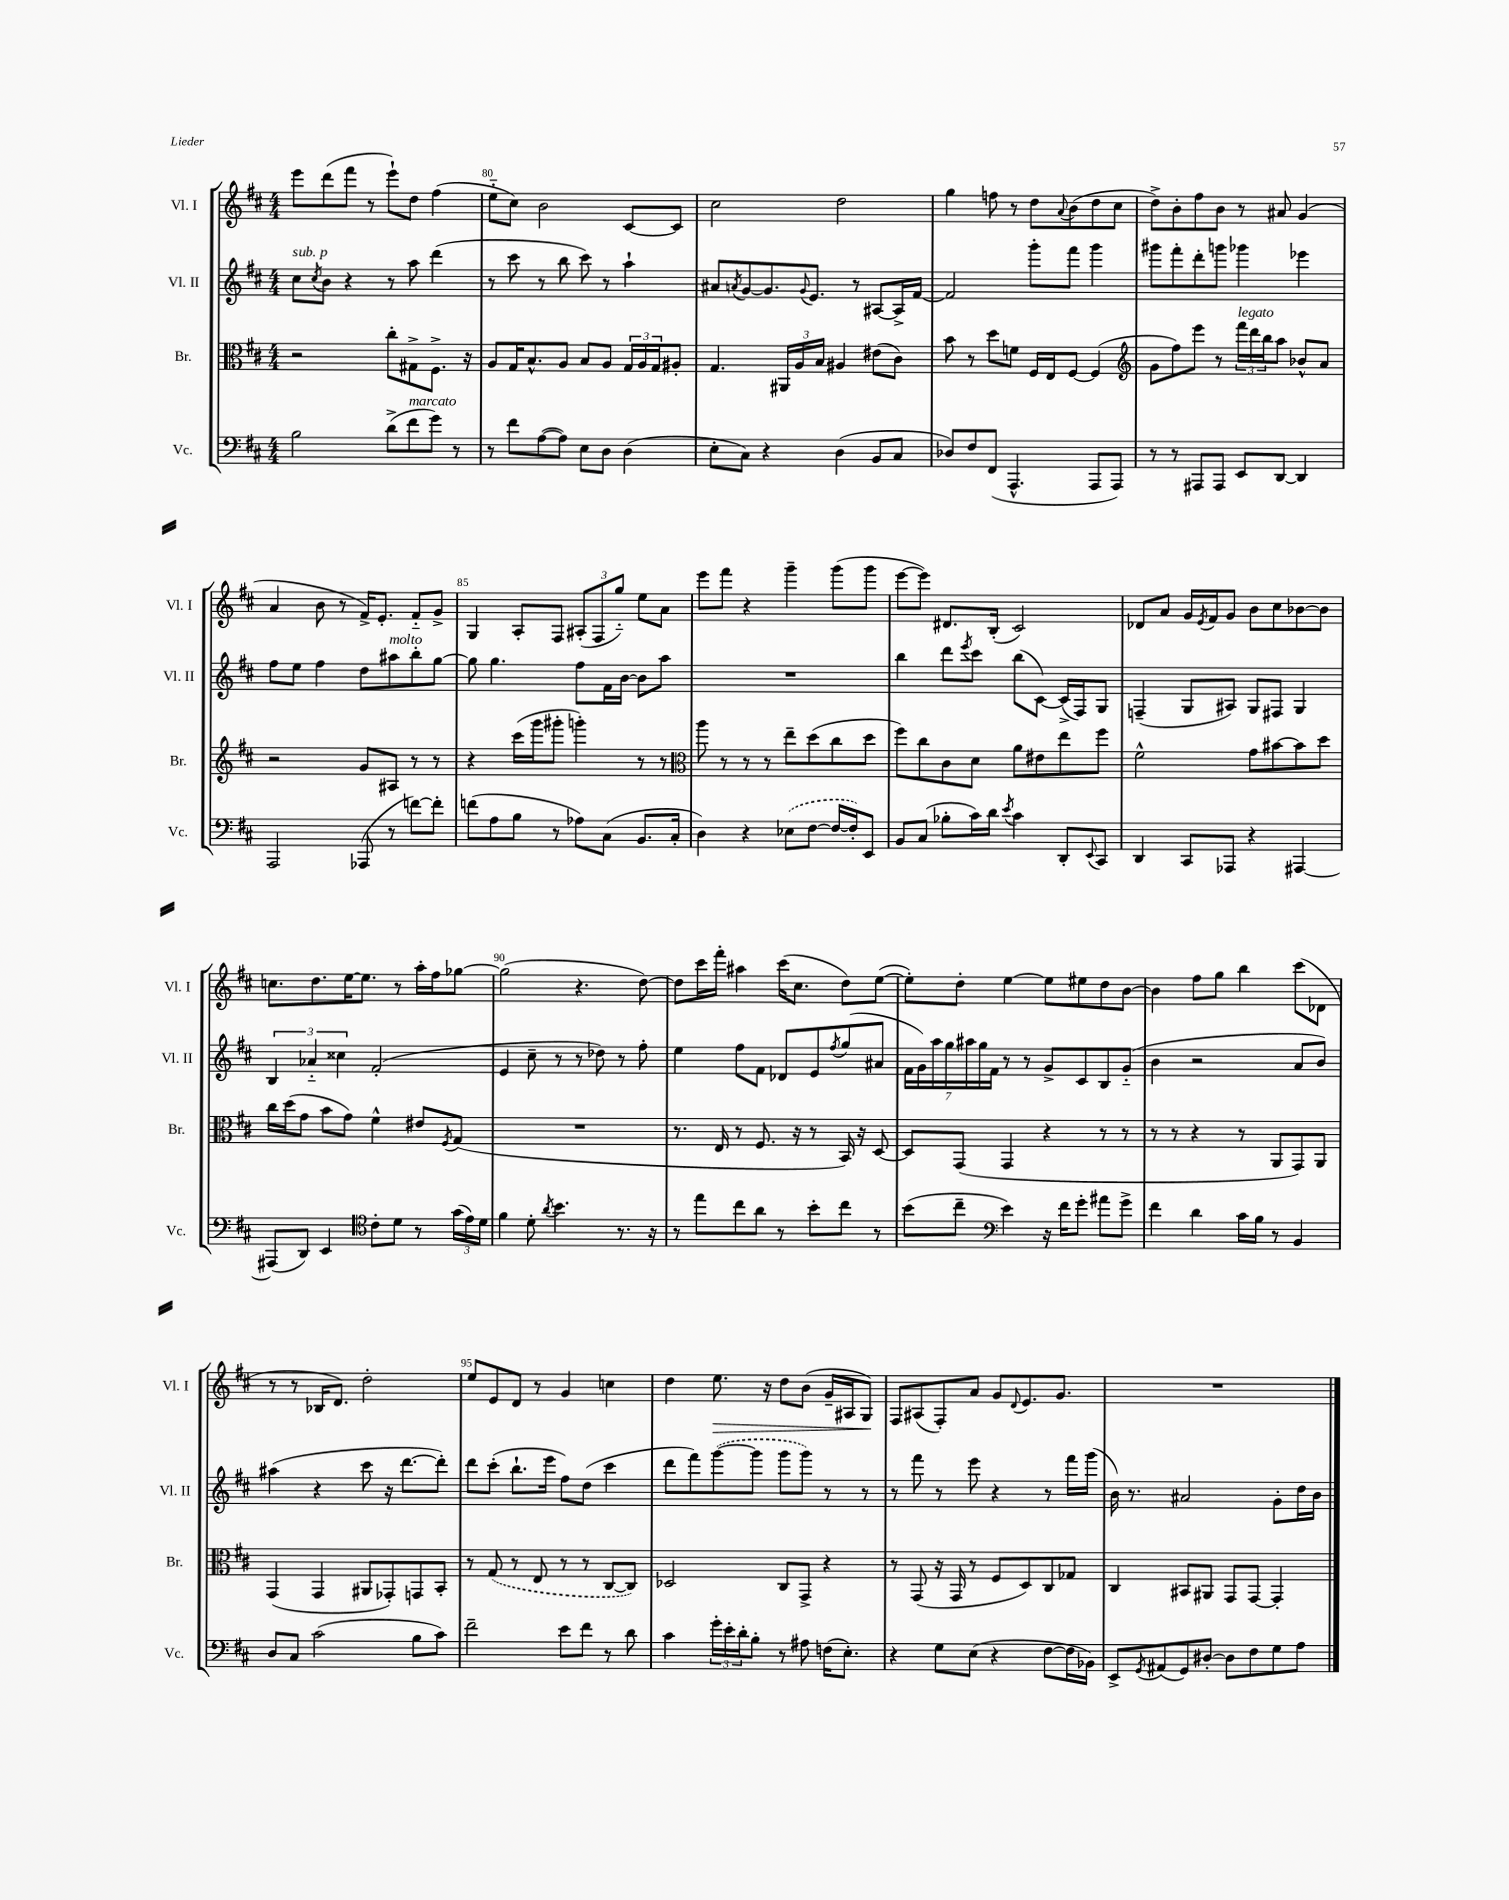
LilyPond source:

<<
\new StaffGroup <<
\new Staff = "s0" \with { instrumentName = "Vl. I" shortInstrumentName = "Vl. I" } {
    \clef treble \key d \major \numericTimeSignature \time 4/4
    e'''8 d'''8( fis'''8 r8 e'''8-!) d''8 fis''4( |
    e''8-_ cis''8) b'2 cis'8~ cis'8 |
    cis''2 d''2 |
    g''4 f''8 r8 d''8 \appoggiatura { a'8 } b'8( d''8 cis''8 |
    d''8->) b'8-. fis''8 b'8 r8 ais'8 g'4( |
    a'4 b'8 r8 fis'16->) e'8.-. fis'8-_ g'8-> |
    g4 a8-. fis8 \tuplet 3/2 { ais8-.( fis8 g''8-_) } e''8 a'8 |
    e'''8 fis'''8 r4 g'''4-- g'''8( g'''8 |
    e'''8~ e'''8) dis'8. b16-.( cis'2) |
    des'8 a'8 g'16 \acciaccatura { e'8 } fis'16 g'8 b'8 cis''8 bes'8~ bes'8 |
    c''8. d''8. e''16~ e''8. r8 a''16-. fis''16 ges''8~ |
    ges''2( r4. d''8~) |
    d''8 cis'''16 fis'''16-. ais''4 cis'''16( cis''8. d''8) e''8~( |
    e''8-.) d''8-. e''4~ e''8 eis''8 d''8 b'8~ |
    b'4 fis''8 g''8 b''4 cis'''8( des'8 |
    r8 r8 bes16 d'8.) d''2-. |
    e''8 e'8 d'8 r8 g'4 c''4 |
    d''4 e''8.\> r16 d''8 b'8( g'16-- ais16 g8\!) |
    fis8 ais8( fis8-.) a'8 g'8 \appoggiatura { d'8 } e'8. g'8. |
    R1 \bar "|." |
}
\new Staff = "s1" \with { instrumentName = "Vl. II" shortInstrumentName = "Vl. II" } {
    \clef treble \key d \major \numericTimeSignature \time 4/4
    cis''8^\markup { \italic "sub. p" } \acciaccatura { cis''8 } b'8 r4 r8 a''8 d'''4( |
    r8 cis'''8 r8 b''8 cis'''8) r8 a''4-! |
    ais'8 \acciaccatura { a'8 } g'8~ g'8. \appoggiatura { g'8 } e'8. r8 ais8~ ais16-> fis'16~ |
    fis'2 g'''8-. fis'''8 g'''4 |
    gis'''8 fis'''8-. d'''8-. g'''8 ges'''4 ees'''4 |
    fis''8 e''8 fis''4 d''8 ais''8^\markup { \italic "molto" } b''8-. g''8~ |
    g''8 g''4. fis''8 fis'16 b'16~ b'8 a''8 |
    R1 |
    b''4 d'''8 \acciaccatura { e'''8 } cis'''8 b''8( cis'8~) cis'16->( fis16) g8 |
    f4--( g8 ais8) g8 fis8 g4 |
    \tuplet 3/2 { b4 aes'4-_ cisis''4 } fis'2-.( |
    e'4 cis''8-- r8 r8 des''8) r8 fis''8-. |
    e''4 fis''8 fis'8 des'8 e'8 \acciaccatura { fis''8 } g''8( ais'8 |
    \tuplet 7/4 { fis'16 g'16) a''16 g''16 ais''16 g''16 fis'16 } r8 r8 g'8-> cis'8 b8 g'8-_( |
    b'4 r2 a'8 b'8) |
    ais''4( r4 cis'''8 r16 d'''8.~ d'''8-.) |
    d'''8 cis'''8-.( b''8.-! e'''16 fis''8) d''8( cis'''4 |
    d'''8 fis'''8) \once \slurDashed g'''8~( g'''8 g'''8 g'''8) r8 r8 |
    r8 fis'''8 r8 e'''8 r4 r8 fis'''16 g'''16( |
    b'16) r8. ais'2 g'8-. d''16 b'16 \bar "|." |
}
\new Staff = "s2" \with { instrumentName = "Br." shortInstrumentName = "Br." } {
    \clef alto \key d \major \numericTimeSignature \time 4/4
    r2 cis''8-. gis8-> fis8.-> r16 |
    a8 g16 b8.-^ a8 b8 a8 \tuplet 3/2 { g16 a16 g16 } ais8-. |
    g4. \tuplet 3/2 { ais,16 a16 b16 } ais4 eis'8( cis'8) |
    b'8 r8 d''8 f'8 fis16 e16 fis8~ fis4( |
    \clef treble g'8 fis''8) e'''8 r8 \tuplet 3/2 { fis'''16^\markup { \italic "legato" } d'''16 b''16 } a''8 bes'8-^ a'8 |
    r2 g'8 ais8 r8 r8 |
    r4 cis'''16( g'''16 gis'''8-. g'''4-.) r8 r8 |
    \clef alto a''8 r8 r8 r8 e''8-- d''8( cis''8 d''8 |
    fis''8) cis''8 cis'8 d'8 a'8 eis'8 e''8 fis''8 |
    fis'2-^ g'8 bis'8~ bis'8 d''8 |
    cis''16 d''16( g'8 b'8 g'8) fis'4-^ eis'8 \acciaccatura { fis8 } g8( |
    R1 |
    r8. e16 r8 fis8. r16 r8 b,16) r16 d8~ |
    d8 g,8( g,4 r4 r8 r8 |
    r8 r8 r4 r8 a,8 g,8) a,8 |
    g,4( g,4 ais,8 ges,8-.) g,8 b,8-. |
    r8 \once \slurDashed g8( r8 e8 r8 r8 cis8~ cis8) |
    des2 cis8 g,8-> r4 |
    r8 g,8( r16 g,16 r8 fis8 d8) cis8 ges8 |
    cis4 bis,8 ais,8 g,8 g,8~ g,4-. \bar "|." |
}
\new Staff = "s3" \with { instrumentName = "Vc." shortInstrumentName = "Vc." } {
    \clef bass \key d \major \numericTimeSignature \time 4/4
    b2 d'8->( fis'8^\markup { \italic "marcato" } g'8) r8 |
    r8 fis'8 a8~( a8) e8 d8 d4( |
    e8-. cis8) r4 d4( b,8 cis8 |
    des8) fis8 fis,8( a,,4.-^ a,,8 a,,8) |
    r8 r8 ais,,8 ais,,8 e,8 d,8~ d,4 |
    a,,2 aes,,8( r8 f'8~) f'8-. |
    f'8( a8 b8 r8 aes8) cis8( b,8. cis16-. |
    d4) r4 \once \slurDashed ees8( fis8~ fis16~ fis16-.) e,8 |
    b,8 cis8( bes8-. cis'16) d'16 \acciaccatura { e'8 } cis'4 d,8-. \appoggiatura { e,8 } cis,8 |
    d,4 cis,8 aes,,8 r4 ais,,4~ |
    ais,,8( d,8) e,4 \clef tenor cis'8-. d'8 r8 \tuplet 3/2 { g'16( e'16) d'16 } |
    fis'4 d'8-. \acciaccatura { a'8 } b'4. r8. r16 |
    r8 e''8 cis''8 a'8 r8 b'8-. cis''8 r8 |
    b'8( cis''8-- \clef bass e'4) r16 fis'16 g'8-. ais'8 g'8-> |
    fis'4 d'4 cis'16 b16 r8 b,4 |
    d8 cis8 cis'2( b8 cis'8) |
    fis'2-- e'8 fis'8 r8 d'8 |
    cis'4 \tuplet 3/2 { g'16-. e'16-. d'16-. } b8-. r8 ais8 f16( e8.-.) |
    r4 g8 e8( r4 fis8~ fis16 bes,16) |
    e,8-> \acciaccatura { g,8 } ais,8( g,8) dis8~-. dis8 fis8 g8 a8 \bar "|." |
}
>>
>>
\layout { \context { \Score currentBarNumber = #79 \override BarNumber.break-visibility = ##(#f #t #t) barNumberVisibility = #(every-nth-bar-number-visible 5) } }
